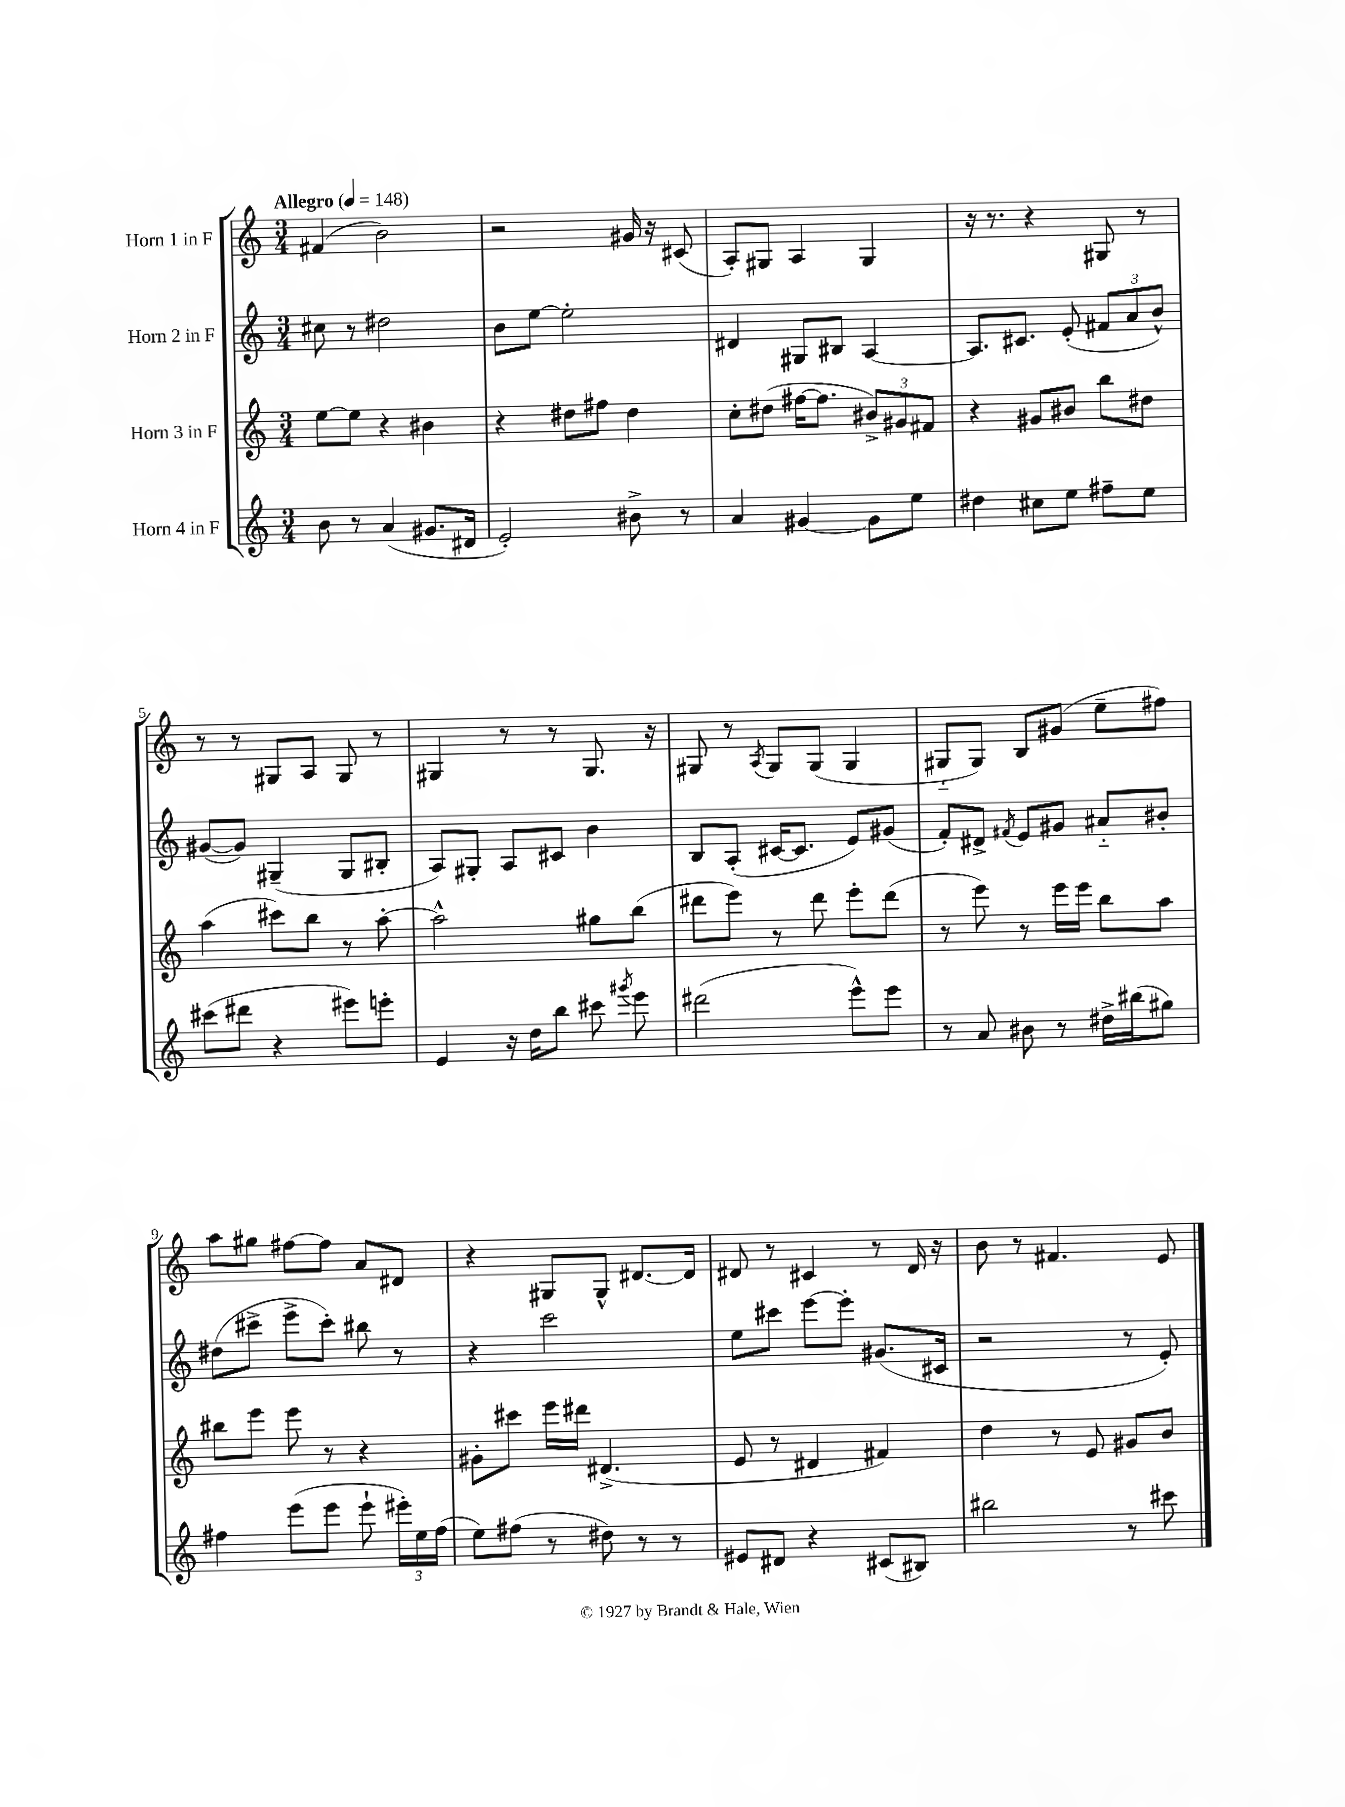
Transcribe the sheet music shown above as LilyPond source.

<<
\new StaffGroup <<
\new Staff = "s0" \with { instrumentName = "Horn 1 in F" } {
    \clef treble \key c \major \numericTimeSignature \time 3/4 \tempo "Allegro" 4 = 148
    \autoBeamOff fis'4( b'2) |
    r2 gis'16 r16 cis'8( |
    a8[-.) gis8] a4 gis4 |
    r16 r8. r4 gis8 r8 |
    r8 r8 gis8[ a8] gis8 r8 |
    gis4 r8 r8 gis8. r16 |
    gis8 r8 \acciaccatura { a8 } gis8[ gis8]( gis4 |
    gis8[-_ gis8]) b8[ gis'8]( e''8[-- fis''8]) |
    a''8[ gis''8] fis''8[~ fis''8] a'8[ dis'8] |
    r4 gis8[ gis8]-^ dis'8.[~ dis'16] |
    dis'8 r8 cis'4 r8 dis'16 r16 |
    b'8 r8 fis'4. e'8 \bar "|." |
}
\new Staff = "s1" \with { instrumentName = "Horn 2 in F" } {
    \clef treble \key c \major \numericTimeSignature \time 3/4
    \autoBeamOff cis''8 r8 dis''2 |
    b'8[ e''8]~ e''2-. |
    dis'4 gis8[ bis8] a4~ |
    a8.[ cis'8.] e'8-.( \tuplet 3/2 { fis'8[ a'8 b'8]-^) } |
    gis'8[~( gis'8]) gis4--( gis8[ bis8]-. |
    a8[) gis8]-. a8[ cis'8] b'4 |
    b8[ a8]-.( cis'16[~ cis'8.] e'8[) gis'8]( |
    f'8[-.) dis'8]-> \acciaccatura { fis'8 } e'8[ gis'8] ais'8[-_ bis'8]-. |
    dis''8[( cis'''8]-> e'''8[-> cis'''8]-.) bis''8 r8 |
    r4 c'''2 |
    e''8[ cis'''8] e'''8[~ e'''8]-. gis'8.[( cis'16] |
    r2 r8 e'8-.) \bar "|." |
}
\new Staff = "s2" \with { instrumentName = "Horn 3 in F" } {
    \clef treble \key c \major \numericTimeSignature \time 3/4
    \autoBeamOff e''8[~ e''8] r4 bis'4 |
    r4 dis''8[ fis''8] dis''4 |
    c''8[-. dis''8]( fis''16[~ fis''8.] \tuplet 3/2 { bis'8[->) gis'8 fis'8] } |
    r4 gis'8[ bis'8] b''8[ dis''8] |
    a''4( cis'''8[) b''8] r8 a''8~-. |
    a''2-^ gis''8[ b''8]( |
    dis'''8[ e'''8]) r8 dis'''8 e'''8[-. dis'''8]( |
    r8 e'''8) r8 e'''16[ e'''16] b''8[ a''8] |
    bis''8[ e'''8] e'''8 r8 r4 |
    gis'8[-. cis'''8] e'''16[ dis'''16] dis'4.->( |
    e'8 r8 dis'4 fis'4) |
    d''4 r8 e'8 gis'8[ b'8] \bar "|." |
}
\new Staff = "s3" \with { instrumentName = "Horn 4 in F" } {
    \clef treble \key c \major \numericTimeSignature \time 3/4
    \autoBeamOff b'8 r8 a'4( gis'8.[ dis'16] |
    e'2-.) bis'8-> r8 |
    a'4 gis'4~ gis'8[ e''8] |
    dis''4 cis''8[ e''8] fis''8[-- e''8] |
    cis'''8[( dis'''8] r4 eis'''8[) e'''8]-. |
    e'4 r16 d''16[ b''8] cis'''8 \acciaccatura { gis'''8 } e'''8 |
    dis'''2( e'''8[-^) e'''8] |
    r8 a'8 bis'8 r8 dis''16[-> bis''16( gis''8]) |
    fis''4 e'''8[( e'''8] e'''8-! \tuplet 3/2 { eis'''16[-.) e''16 fis''16]( } |
    e''8[) fis''8]( r8 dis''8) r8 r8 |
    eis'8[ dis'8] r4 cis'8[( bis8]) |
    bis''2 r8 cis'''8 \bar "|." |
}
>>
>>
